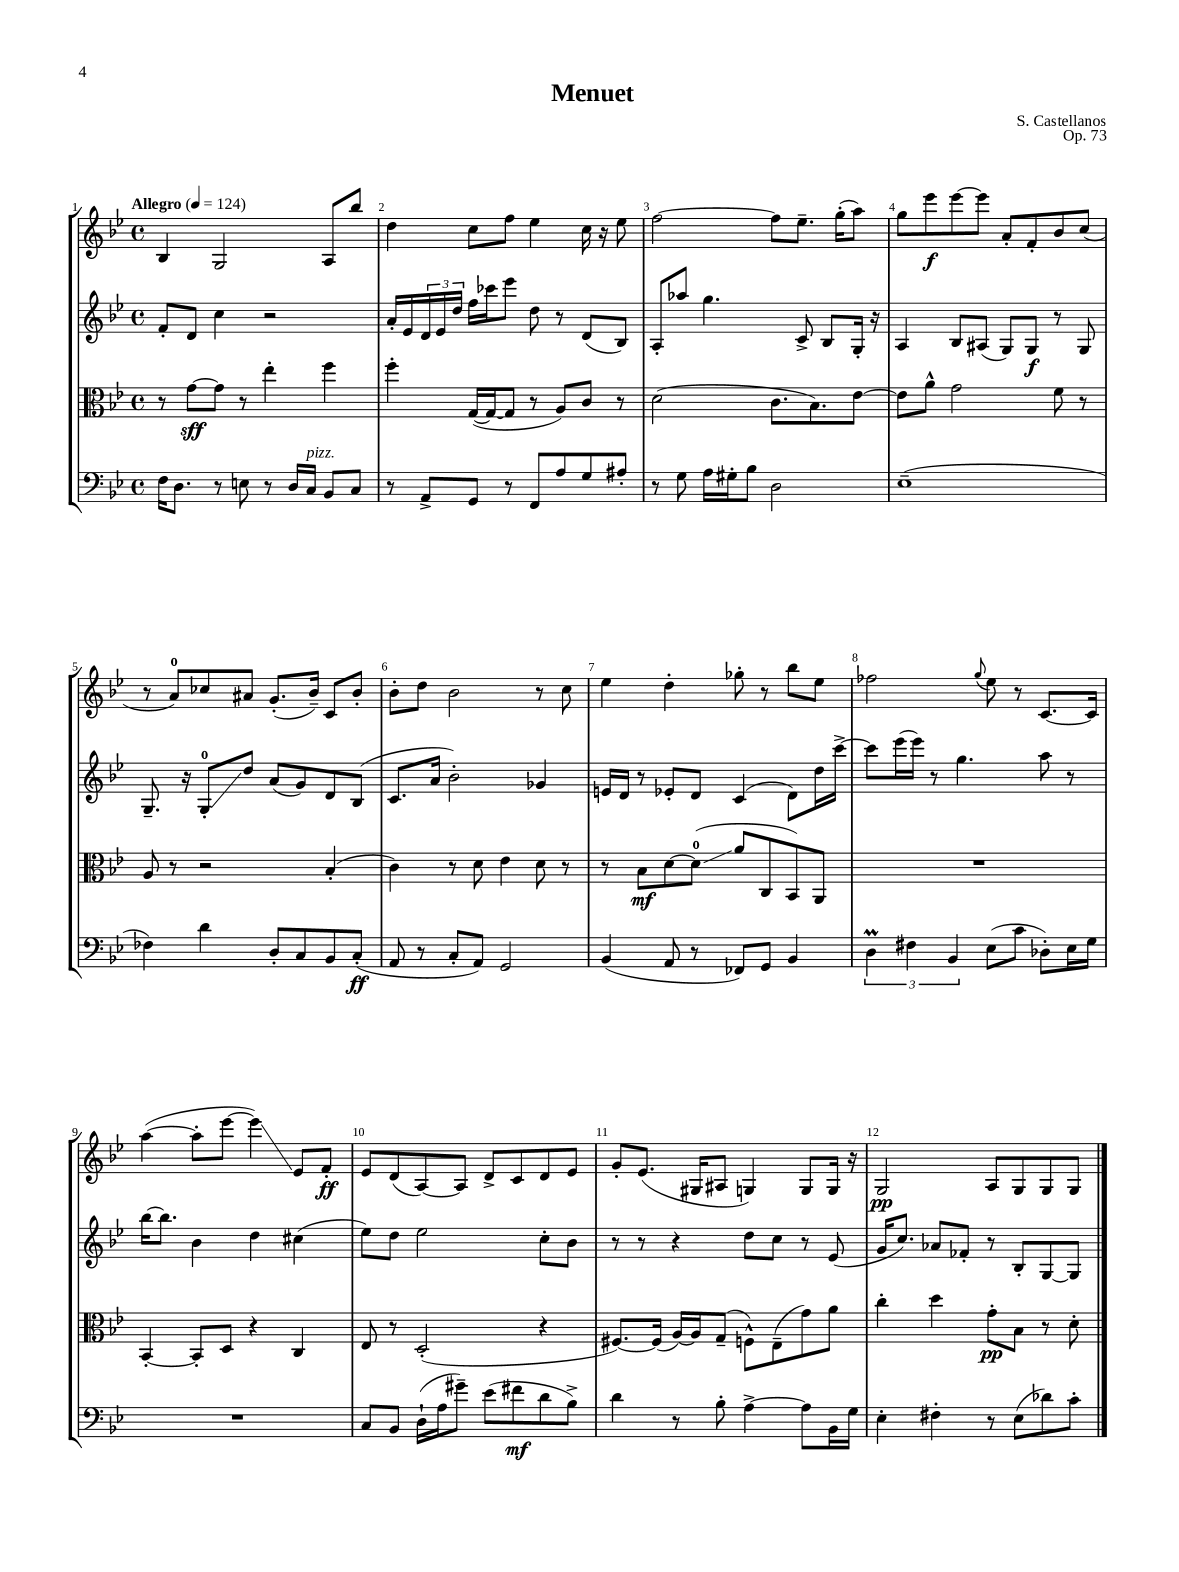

**kern	**kern	**kern	**kern
*staff4	*staff3	*staff2	*staff1
*clefF4	*clefC3	*clefG2	*clefG2
*k[b-e-]	*k[b-e-]	*k[b-e-]	*k[b-e-]
*M4/4	*M4/4	*M4/4	*M4/4
*met(c)	*met(c)	*met(c)	*met(c)
*MM124	*MM124	*MM124	*MM124
16F\LK	8r	8f'/L	4B-/
8.D\J	.	.	.
.	[8g\L	8d/J	.
8r	8g\]J	4cc\	2G/
8E\	8r	.	.
8r	4ee-'\	2r	.
16D/LL	.	.	.
16C/JJ	.	.	.
8BB-/L	4ff\	.	8A/L
8C/J	.	.	8bb-/J
=	=	=	=
8r	4ff'\	16a'/LL	4dd\
.	.	16e-/	.
8AA^/L	.	24d/	.
.	.	24e-/	.
.	.	24dd/JJ	.
8GG/J	([16G/LL	16ff\LL	8cc\L
.	16G/_J	16ccc-\J	.
8r	8G/]J	8eee-\J	8ff\J
8FF/L	8r	8dd\	4ee-\
8A/	8A/L)	8r	.
8G/	8c/J	(8d/L	16cc\
.	.	.	16r
8A#'/J	8r	8B-/J)	8ee-\
=	=	=	=
8r	(2d\	8A'/L	[2ff\
8G\	.	8aa-/J	.
16A\LL	.	4.gg\	.
16G#'\J	.	.	.
8B-\J	.	.	.
2D\	8.c\L	.	8ff\]L
.	.	8c^/	8.ee-~\J
.	8.B-\)	.	.
.	.	8B-/L	.
.	.	.	(16gg'\LK
.	[8e-\J	16G'/Jk	8aa\J)
.	.	16r	.
=	=	=	=
(1E-~	8e-\]L	4A/	8gg\L
.	8a^^\J	.	8eee-\
.	2g\	8B-/L	[8eee-\
.	.	(8A#/J	8eee-\]J
.	.	8G/L)	8a'/L
.	.	8G/J	8f'/
.	8f\	8r	8b-/
.	8r	8G/	(8cc/J
=	=	=	=
4F-\)	8A/	8.G~/	8r
.	8r	.	8a/L)
.	.	16r	.
4d\	2r	8G'/L	8cc-/
.	.	8dd/J	8a#/J
8D'/L	.	(8a/L	(8.g'/L
8C/	.	8g/)	.
.	.	.	16b-~/Jk)
8BB-/	(4B-'/	8d/	8c/L
(8C'/J	.	(8B-/J	8b-'/J
=	=	=	=
8AA/	4c\)	8.c/L	8b-'\L
8r	.	.	8dd\J
.	.	16a/Jk	.
8C'/L	8r	2b-'\)	2b-\
8AA/J)	8d\	.	.
2GG/	4e-\	.	.
.	8d\	4g-/	8r
.	8r	.	8cc\
=	=	=	=
(4BB-/	8r	16e/LL	4ee-\
.	.	16d/JJ	.
.	8B-\L	8r	.
8AA/	[8d\	8e-'/L	4dd'\
8r	(8d\]J	8d/J	.
8FF-/L)	8a/L	(4c/	8gg-'\
8GG/J	8C/	.	8r
4BB-/	8BB-/)	8d\L)	8bb-\L
.	8AA/J	16dd\L	8ee-\J
.	.	[16ccc^\JJ	.
=	=	=	=
6D\	1r	8ccc\]L	2ff-\
.	.	(16eee-\L	.
6F#\	.	.	.
.	.	16eee-\JJ)	.
.	.	8r	.
6BB-/	.	.	.
.	.	4.gg\	.
.	.	.	8qqgg/
(8E-\L	.	.	8ee-\
8c\J	.	.	8r
8D-'\L)	.	8aa\	[8.c/L
16E-\L	.	8r	.
16G\JJ	.	.	16c/]Jk
=	=	=	=
1r	[4BB-'/	[16bb-\LK	([4aa\
.	.	8.bb-\]J	.
.	8BB-'/]L	4b-\	8aa'\]L
.	8D/J	.	[8eee-\J
.	4r	4dd\	4eee-\])
.	4C/	(4cc#\	8e-/L
.	.	.	8f'/J
=	=	=	=
8C/L	8E-/	8ee-\L)	8e-/L
8BB-/J	8r	8dd\J	(8d/
(16D`\LL	(2D'/	2ee-\	[8A/)
16A\J	.	.	.
8g#~\J)	.	.	8A/]J
(8e-\L	.	.	8d^/L
8f#\	.	.	8c/
8d\	4r	8cc'\L	8d/
8B-^\J)	.	8b-\J	8e-/J
=	=	=	=
4d\	[8.F#/L)	8r	8g'/L
.	.	8r	(8.e-/J
.	(16F#/]Jk	.	.
8r	[16A/LL)	4r	.
.	16A/]J	.	16G#/LK
8B-'\	(8G~/J	.	8A#/J
[4A^\	8F^^\L)	8dd\L	4G/)
.	(8E-~\	8cc\J	.
8A\]L	8g\)	8r	8G/L
16BB-\L	8a\J	(8e-/	16G/Jk
16G\JJ	.	.	16r
=	=	=	=
4E-'\	4cc'\	16g/LK	2G/
.	.	8.cc/J)	.
4F#'\	4dd\	8a-/L	.
.	.	8f-'/J	.
8r	8g'\L	8r	8A/L
(8E-\L	8B-\J	8B-'/L	8G/
8d-\)	8r	[8G/	8G/
8c'\J	8d'\	8G/]J	8G/J
==	==	==	==
*-	*-	*-	*-
